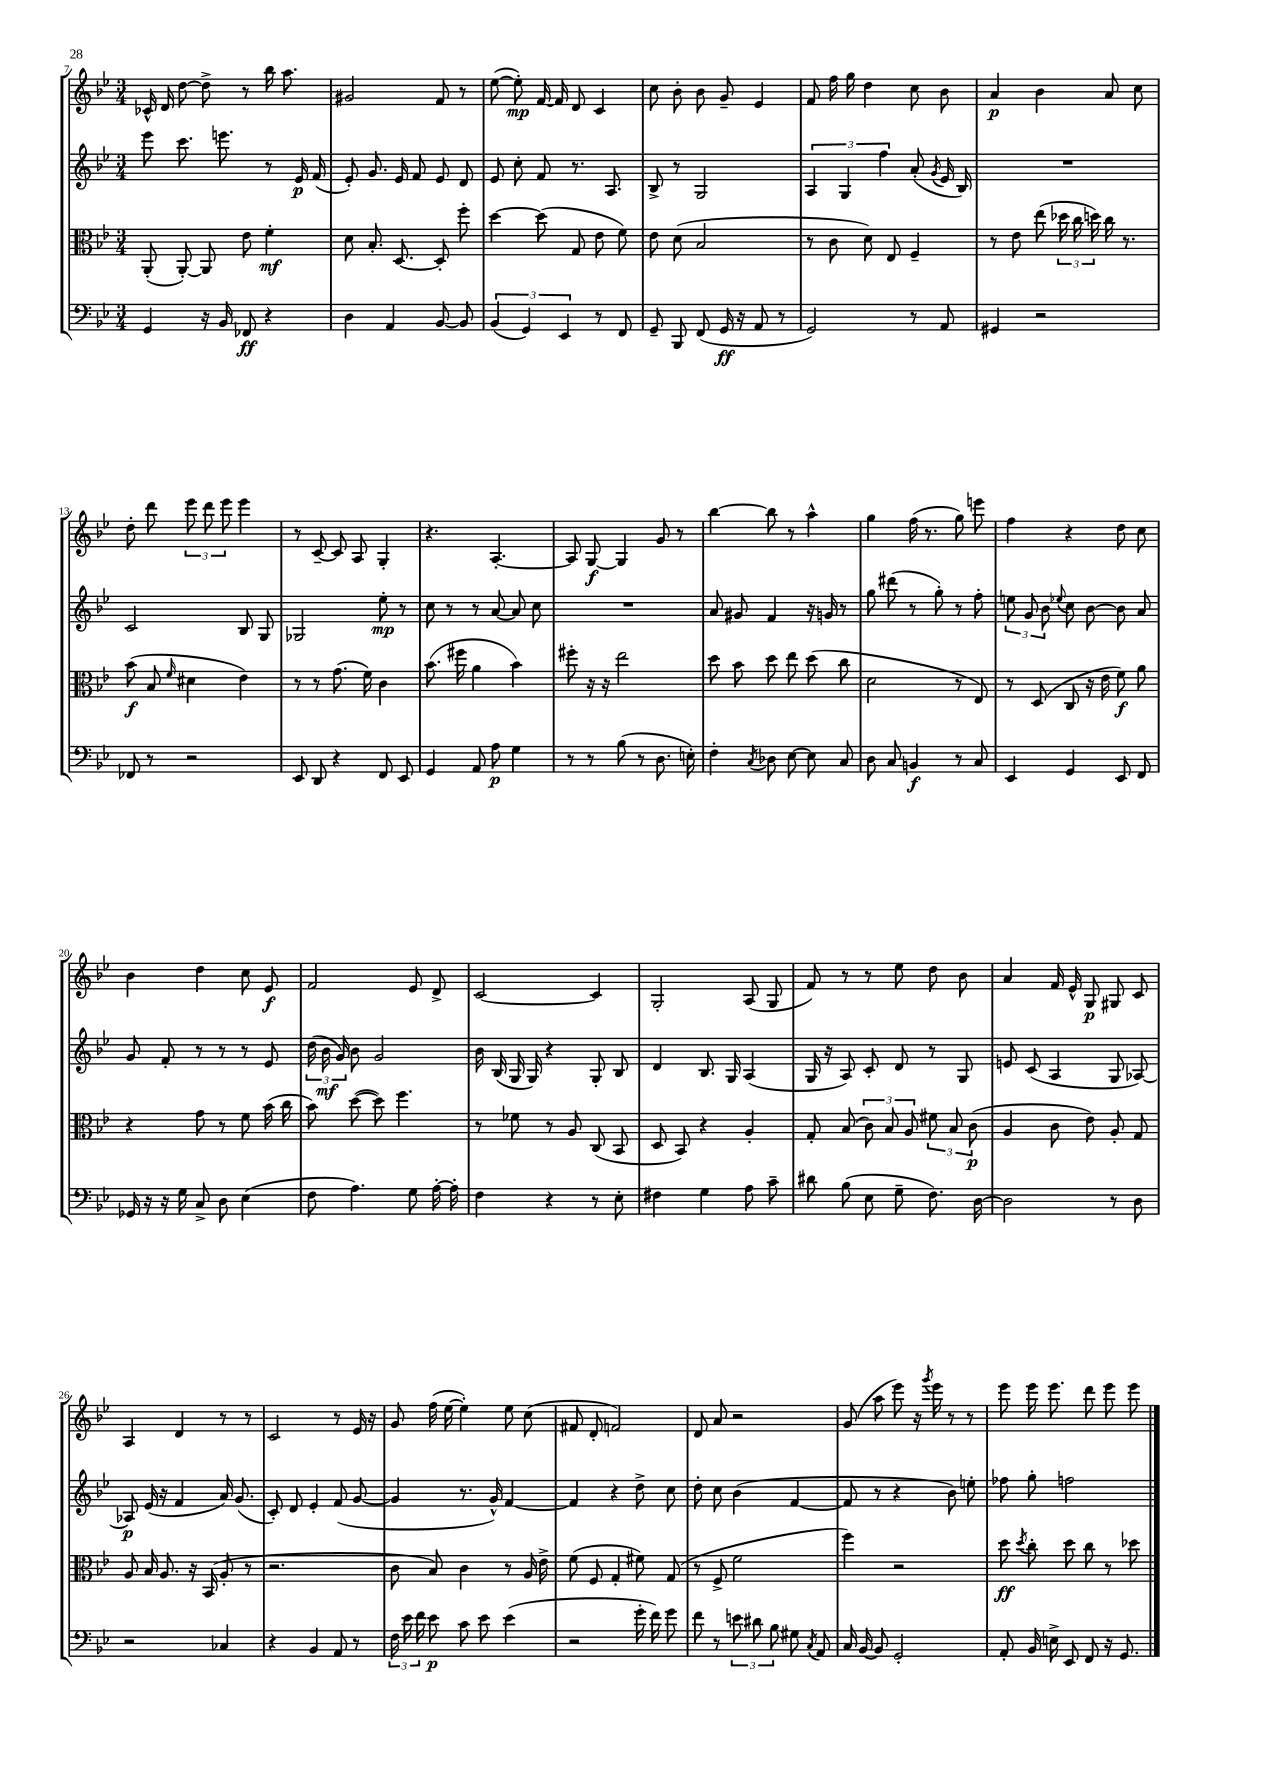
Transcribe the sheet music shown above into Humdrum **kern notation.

**kern	**kern	**kern	**kern
*staff4	*staff3	*staff2	*staff1
*clefF4	*clefC3	*clefG2	*clefG2
*k[b-e-]	*k[b-e-]	*k[b-e-]	*k[b-e-]
*M3/4	*M3/4	*M3/4	*M3/4
4GG	(8AA'	8eee-	16c-^^
.	.	.	16d
.	[8AA')	8.ccc	[8dd
16r	8AA]	.	8dd^]
16BB-	.	8.eee	.
8FF-	8e-	.	8r
4r	4f'	8r	16bb-
.	.	.	8.aa
.	.	16e-	.
.	.	(16f	.
=	=	=	=
4D	8d	8e-')	2g#
.	8.B-'	8.g	.
4AA	.	.	.
.	[8.D	16e-	.
.	.	8f	.
[8BB-	8D']	8e-	8f
8BB-]	8ff'	8d	8r
=	=	=	=
(6BB-	[4dd	8e-	([8ee-
.	.	8cc'	8ee-'])
6GG)	.	.	.
.	(8dd]	8f	[16f
.	.	.	16f]
6EE-	.	.	.
.	8G	8.r	8d
8r	8e-	.	4c
.	.	8.A	.
8FF	8f)	.	.
=	=	=	=
8GG~	8e-	8B-^	8cc
8BBB-	(8d	8r	8b-'
(8FF	2B-	2G	8b-
16GG	.	.	8g~
16r	.	.	.
8AA	.	.	4e-
8r	.	.	.
=	=	=	=
2GG)	8r	6A	8f
.	8c	.	16ff
.	.	6G	.
.	.	.	16gg
.	8d)	.	4dd
.	.	6ff	.
.	8E-	.	.
8r	4F~	(8a'	8cc
.	.	8qg	.
8AA	.	16e-	8b-
.	.	16B-)	.
=	=	=	=
4GG#	8r	2.r	4a
.	8e-	.	.
2r	(8ee-	.	4b-
.	24dd-	.	.
.	24cc	.	.
.	24dd)	.	.
.	16cc	.	8a
.	8.r	.	.
.	.	.	8cc
=	=	=	=
8FF-	(8b-	2c	8dd'
8r	8B-	.	8ddd
.	16qqf	.	.
2r	4d#	.	12eee-
.	.	.	12ddd
.	.	.	12eee-
.	4e-)	8B-	4eee-
.	.	8G	.
=	=	=	=
8EE-	8r	2G-	8r
8DD	8r	.	[8c~
4r	(8.g	.	8c]
.	.	.	8A
.	16f)	.	.
8FF	4c	8ee-'	4G'
8EE-	.	8r	.
=	=	=	=
4GG	(8.b-	8cc	4.r
.	.	8r	.
.	16ff#	.	.
8AA	4a	8r	.
8A	.	[8a	[4.A'
4G	4b-)	8a]	.
.	.	8cc	.
=	=	=	=
8r	8ff#'	2.r	8A]
8r	16r	.	[8G
.	16r	.	.
(8B-	2ee-	.	4G]
8r	.	.	.
8.D	.	.	8g
.	.	.	8r
16E')	.	.	.
=	=	=	=
4F'	8dd	8a	[4bb-
.	8b-	8g#	.
8qC	.	.	.
8D-	8dd	4f	8bb-]
[8E-	8ee-	.	8r
8E-]	(8dd	16r	4aa^^
.	.	16g	.
8C	8cc	8r	.
=	=	=	=
8D	2d	8gg	4gg
8C	.	(8ddd#	.
4BB	.	8r	(16ff
.	.	.	8.r
.	.	8gg')	.
8r	8r	8r	8gg)
8C	8E-)	8ff'	8eee
=	=	=	=
4EE-	8r	12ee	4ff
.	.	12g	.
.	(8D	.	.
.	.	12b-	.
.	.	8qqee-	.
4GG	8C	8cc	4r
.	16r	[8b-	.
.	16e-	.	.
8EE-	8f)	8b-]	8dd
8FF	8a	8a	8cc
=	=	=	=
16GG-	4r	8g	4b-
16r	.	.	.
16r	.	8f'	.
16G	.	.	.
8C^	8g	8r	4dd
8D	8r	8r	.
(4E-	8f	8r	8cc
.	(16b-	8e-	8e-
.	16cc	.	.
=	=	=	=
8F	8b-)	(24dd	2f
.	.	24b-	.
.	.	24g)	.
4.A)	([8dd	8b-	.
.	8dd])	2g	.
.	4.ff	.	.
8G	.	.	8e-
[16A'	.	.	8d^
16A']	.	.	.
=	=	=	=
4F	8r	16b-	[2c
.	.	(16B-	.
.	8f-	16G	.
.	.	16G)	.
4r	8r	4r	.
.	8A	.	.
8r	(8C	8G'	4c]
8E-'	8BB-	8B-	.
=	=	=	=
4F#	8D	4d	2G'
.	8BB-)	.	.
4G	4r	8.B-	.
.	.	16G	.
8A	4A'	(4A	(8A
8c~	.	.	8G
=	=	=	=
8d#	8G'	16G	8f)
.	.	16r	.
(8B-	(8B-	8A)	8r
8E-	12c)	8c'	8r
.	12B-	.	.
8G~	.	8d	8ee-
.	12A	.	.
8.F)	12f#	8r	8dd
.	12B-	.	.
.	.	8G	8b-
.	(12c	.	.
[16D	.	.	.
=	=	=	=
2D]	4A	8e	4a
.	.	(8c	.
.	8c	4A	16f
.	.	.	16e-^^
.	8e-)	.	8G
8r	8A'	8G	8G#
8D	8G	[8A-)	8c
=	=	=	=
2r	8A	8A-]	4A
.	16B-	(16e-	.
.	8.A	16r	.
.	.	4f	4d
.	16r	.	.
.	(16BB-	.	.
4C-	8A'	16a)	8r
.	.	(8.g	.
.	8r	.	8r
=	=	=	=
4r	2.r	8c')	2c
.	.	8d	.
4BB-	.	4e-'	.
8AA	.	(8f	8r
8r	.	[8g	16e-
.	.	.	16r
=	=	=	=
24F	8c	4g]	8g
24e-	.	.	.
24f	.	.	.
8e-	8B-)	.	(16ff
.	.	.	[16ee-
8c	4c	8.r	4ee-'])
8e-	.	.	.
.	.	16g^^)	.
(4e-	8r	[4f	8ee-
.	16A	.	(8cc
.	16e-^	.	.
=	=	=	=
2r	(8f	4f]	8f#
.	8F	.	8d'
.	4G'	4r	2f)
16g'	8f#)	8dd^	.
16f)	.	.	.
8g	(8G	8cc	.
=	=	=	=
8f	8r	8dd'	8d
8r	8F^	8cc	8a
12e	2f	(4b-	2r
12d#	.	.	.
12B-	.	.	.
8G#	.	[4f	.
8qC	.	.	.
8AA	.	.	.
=	=	=	=
16C	4ff)	8f]	(8g
[16BB-	.	.	.
8BB-]	.	8r	8aa
2GG'	2r	4r	8eee-)
.	.	.	16r
.	.	.	8qggg
.	.	.	16eee-
.	.	8b-)	8r
.	.	8ee'	8r
=	=	=	=
8AA'	8dd	8ff-	8eee-
.	8qdd	.	.
16BB-	8cc'	8gg'	16eee-
16E^	.	.	8.eee-
8EE-	8dd	2ff	.
8FF	8cc	.	8ddd
16r	8r	.	8eee-
8.GG	.	.	.
.	8dd-	.	8eee-
==	==	==	==
*-	*-	*-	*-
